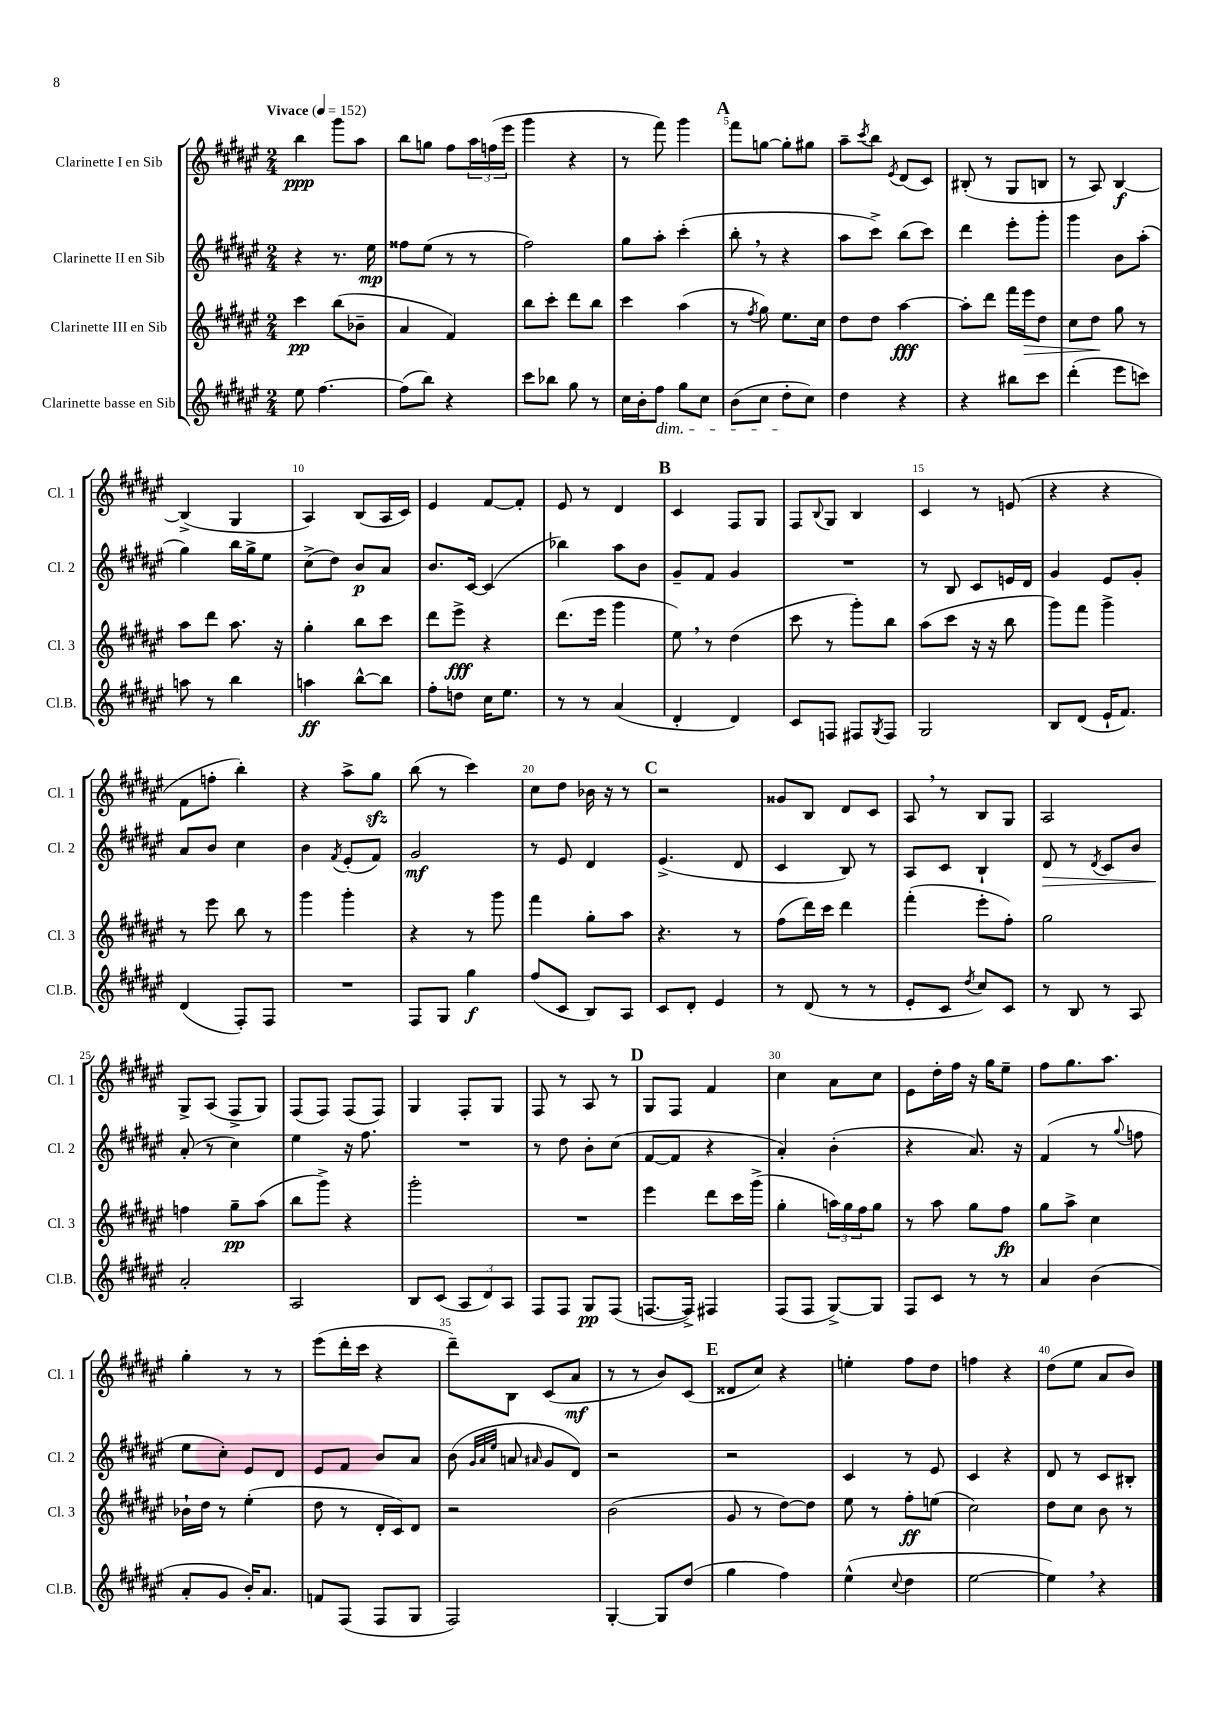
<<
\new StaffGroup <<
\new Staff = "s0" \with { instrumentName = "Clarinette I en Sib" shortInstrumentName = "Cl. 1" } {
    \clef treble \key fis \major \numericTimeSignature \time 2/4 \tempo "Vivace" 4 = 152
    b''4\ppp gis'''8 ais''8 |
    b''8 g''8 fis''8 \tuplet 3/2 { ais''16 f''16( eis'''16 } |
    gis'''4 r4 |
    r8 fis'''8) gis'''4 |
    \mark \markup { \bold "A" } fis'''8 g''8~ g''8-. gis''8 |
    ais''8-- \acciaccatura { cis'''8 } b''8 \acciaccatura { eis'8 } dis'8( cis'8) |
    bis8-.( r8 gis8 b8 |
    r8 ais8) b4~\f |
    b4->( gis4 |
    ais4) b8( ais16 cis'16) |
    eis'4 fis'8~ fis'8-. |
    eis'8 r8 dis'4 |
    \mark \markup { \bold "B" } cis'4 fis8 gis8 |
    fis8 \appoggiatura { b8 } gis8 b4 |
    cis'4 r8 e'8( |
    r4 r4 |
    fis'8 f''8-. b''4-.) |
    r4 ais''8-> gis''8\sfz |
    b''8( r8 cis'''4) |
    cis''8 dis''8 bes'16 r16 r8 |
    \mark \markup { \bold "C" } r2 |
    gisis'8 b8 dis'8 cis'8 |
    ais8 \breathe r8 b8 gis8 |
    ais2 |
    gis8-> ais8( fis8-> gis8) |
    fis8( fis8) fis8( fis8) |
    gis4 fis8-. gis8 |
    fis8 r8 ais8 r8 |
    \mark \markup { \bold "D" } gis8 fis8 fis'4 |
    cis''4 ais'8 cis''8 |
    eis'8 dis''16-. fis''16 r16 gis''16 eis''8-- |
    fis''8 gis''8. ais''8. |
    gis''4-. r8 r8 |
    eis'''8( dis'''16-. cis'''16 r4 |
    dis'''8--) b8 cis'8( ais'8\mf |
    r8 r8 b'8) cis'8( |
    \mark \markup { \bold "E" } disis'8 cis''8) r4 |
    e''4-. fis''8 dis''8 |
    f''4 r4 |
    dis''8( eis''8 ais'8 b'8) \bar "|." |
}
\new Staff = "s1" \with { instrumentName = "Clarinette II en Sib" shortInstrumentName = "Cl. 2" } {
    \clef treble \key fis \major \numericTimeSignature \time 2/4
    r4 r8. eis''16\mp |
    fisis''8 eis''8( r8 r8 |
    fis''2) |
    gis''8 ais''8-. cis'''4-.( |
    \mark \markup { \bold "A" } b''8-. \breathe r8 r4 |
    ais''8 cis'''8->) b''8( cis'''8) |
    dis'''4 eis'''8-. gis'''8-. |
    gis'''4 b'8 ais''8-.( |
    gis''4) b''16 gis''16-> eis''8 |
    cis''8->( dis''8) b'8\p ais'8 |
    b'8. cis'16~ cis'4( |
    bes''4) ais''8 b'8 |
    \mark \markup { \bold "B" } gis'8-- fis'8 gis'4 |
    R2 |
    r8 b8 cis'8 e'16 dis'16 |
    gis'4 eis'8 gis'8-. |
    ais'8 b'8 cis''4 |
    b'4 \acciaccatura { fis'8 } eis'8-.( fis'8) |
    gis'2\mf |
    r8 eis'8 dis'4 |
    \mark \markup { \bold "C" } eis'4.->( dis'8 |
    cis'4 b8) r8 |
    ais8 cis'8 b4-! |
    dis'8\> r8 \acciaccatura { dis'8 } cis'8 b'8 |
    ais'8-.\!( r8 cis''4) |
    eis''4 r16 fis''8. |
    R2 |
    r8 dis''8 b'8-. cis''8( |
    \mark \markup { \bold "D" } fis'8~ fis'8 r4 |
    ais'4-.) b'4-.( |
    r4 ais'8.) r16 |
    fis'4( r8 \appoggiatura { gis''8 } f''8 |
    eis''8 cis''8-.) eis'8 dis'8 |
    eis'8 fis'8 b'8 ais'8 |
    b'8( \grace { gis'32 ais'32 eis''32 } a'8 \grace { ais'16 } gis'8 dis'8) |
    r2 |
    \mark \markup { \bold "E" } r2 |
    cis'4 r8 eis'8 |
    cis'4 r4 |
    dis'8 r8 cis'8 bis8-. \bar "|." |
}
\new Staff = "s2" \with { instrumentName = "Clarinette III en Sib" shortInstrumentName = "Cl. 3" } {
    \clef treble \key fis \major \numericTimeSignature \time 2/4
    cis'''4\pp b''8( bes'8-- |
    ais'4 fis'4) |
    b''8 cis'''8-. dis'''8 b''8 |
    cis'''4 ais''4( |
    \mark \markup { \bold "A" } r8 \acciaccatura { fis''8 } gis''8) eis''8. cis''16 |
    dis''8 dis''8 ais''4~\fff |
    ais''8-. dis'''8 fis'''16 eis'''16\> dis''8 |
    cis''8 dis''8\! gis''8 r8 |
    ais''8 dis'''8 ais''8. r16 |
    gis''4-. b''8 cis'''8 |
    dis'''8 eis'''8->\fff r4 |
    dis'''8.( eis'''16 gis'''4 |
    \mark \markup { \bold "B" } eis''8) \breathe r8 dis''4( |
    cis'''8 r8 gis'''8-.) b''8 |
    ais''8( cis'''8 r16 r16 b''8 |
    gis'''8) fis'''8 gis'''4-> |
    r8 eis'''8 b''8 r8 |
    gis'''4 gis'''4-. |
    r4 r8 gis'''8 |
    fis'''4 gis''8-. ais''8 |
    \mark \markup { \bold "C" } r4. r8 |
    fis''8( dis'''16) cis'''16 dis'''4 |
    fis'''4-.( eis'''8-. fis''8-.) |
    gis''2 |
    f''4 gis''8--\pp ais''8( |
    b''8 gis'''8->) r4 |
    gis'''2-. |
    R2 |
    \mark \markup { \bold "D" } eis'''4 dis'''8 cis'''16 gis'''16->( |
    gis''4-. \tuplet 3/2 { a''16) gis''16 fis''16 } gis''8 |
    r8 ais''8 gis''8 fis''8\fp |
    gis''8 ais''8-> cis''4 |
    bes'16-! dis''16 r8 eis''4-.( |
    dis''8 r8 dis'16-. cis'16) dis'8 |
    r2 |
    b'2( |
    \mark \markup { \bold "E" } gis'8 r8 dis''8~) dis''8 |
    eis''8 r8 fis''8-.\ff e''8( |
    cis''2) |
    dis''8 cis''8 b'8 r8 \bar "|." |
}
\new Staff = "s3" \with { instrumentName = "Clarinette basse en Sib" shortInstrumentName = "Cl.B." } {
    \clef treble \key fis \major \numericTimeSignature \time 2/4
    eis''8 fis''4.~ |
    fis''8( b''8) r4 |
    cis'''8 bes''8 gis''8 r8 |
    cis''16 b'16-. fis''8\dim gis''8 cis''8 |
    \mark \markup { \bold "A" } b'8( cis''8 dis''8-.\! cis''8) |
    dis''4 r4 |
    r4 bis''8 cis'''8 |
    dis'''4-.( eis'''8 c'''8) |
    a''8 r8 b''4 |
    a''4\ff b''8~-^ b''8 |
    fis''8-. d''8 cis''16 eis''8. |
    r8 r8 ais'4( |
    \mark \markup { \bold "B" } dis'4-. dis'4) |
    cis'8 f8 fis8 \acciaccatura { gis8 } fis8 |
    gis2 |
    b8 dis'8( eis'16-! fis'8.) |
    dis'4( fis8-.) fis8 |
    R2 |
    fis8 gis8 gis''4\f |
    fis''8( cis'8 b8) ais8 |
    \mark \markup { \bold "C" } cis'8 dis'8-. eis'4 |
    r8 dis'8( r8 r8 |
    eis'8-. cis'8 \acciaccatura { dis''8 } cis''8) cis'8 |
    r8 b8 r8 ais8 |
    ais'2-. |
    ais2 |
    b8 cis'8( \tuplet 3/2 { ais8 dis'8) ais8 } |
    fis8 fis8 gis8\pp fis8( |
    \mark \markup { \bold "D" } f8.~ f16->) fis4 |
    fis8( fis8 gis8~->) gis8 |
    fis8 cis'8 r8 r8 |
    ais'4 b'4( |
    ais'8-. gis'8 b'16-.) ais'8. |
    f'8 fis8( fis8 gis8 |
    fis2) |
    gis4~-. gis8 dis''8( |
    \mark \markup { \bold "E" } gis''4 fis''4) |
    eis''4-^( \appoggiatura { cis''8 } dis''4 |
    eis''2~ |
    eis''4) \breathe r4 \bar "|." |
}
>>
>>
\layout { \context { \Score \override BarNumber.break-visibility = ##(#f #t #t) barNumberVisibility = #(every-nth-bar-number-visible 5) } }
